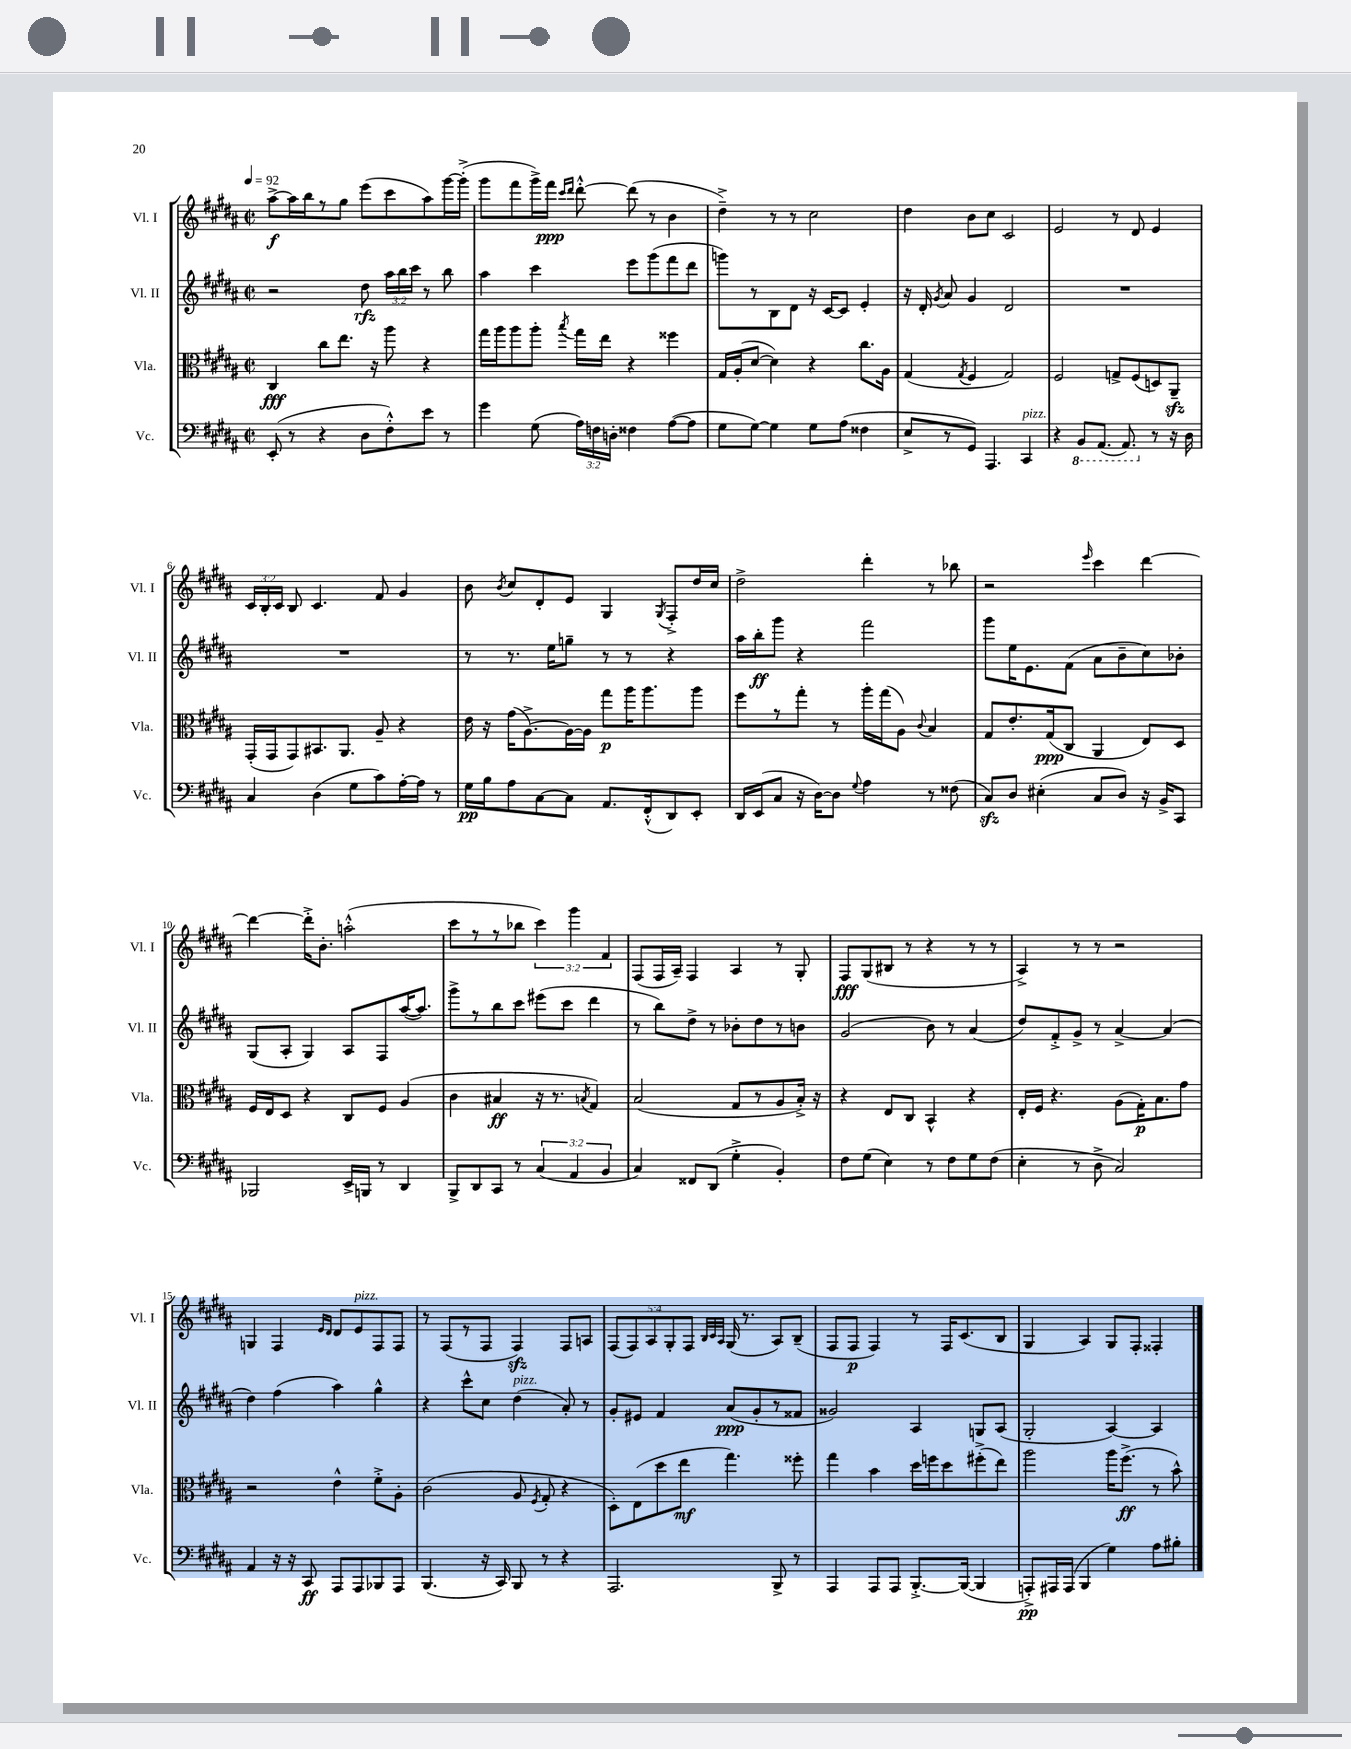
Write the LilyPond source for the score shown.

<<
\new StaffGroup <<
\new Staff = "s0" \with { instrumentName = "Vl. I" shortInstrumentName = "Vl. I" } {
    \clef treble \key b \major \defaultTimeSignature \time 2/2 \override Staff.TupletNumber.text = #tuplet-number::calc-fraction-text \tempo 4 = 92
    \autoBeamOff ais''8[~->\f ais''16 b''16 r8 gis''8] e'''8[( cis'''8 ais''8) gis'''16~ gis'''16]-.->( |
    gis'''8[ fis'''8 gis'''16->) fis'''16]\ppp \grace { cis'''16[ dis'''16] } dis'''8~-.-^ dis'''8( r8 b'4 |
    dis''4--->) r8 r8 cis''2 |
    dis''4 b'8[ cis''8] cis'2 |
    e'2 r8 dis'8 e'4 |
    \tuplet 3/2 { cis'16[ b16-. cis'16] } b8 cis'4. fis'8 gis'4 |
    b'8 \acciaccatura { b'8 } cis''8[ dis'8-. e'8] gis4 \acciaccatura { gis8 } fis8[-.-> dis''16 cis''16] |
    dis''2-> dis'''4-. r8 bes''8 |
    r2 \grace { e'''16 } cis'''4 dis'''4~ |
    dis'''4~ dis'''16[-.-> b'8.]-. a''2-.-^( |
    cis'''8[ r8 r8 bes''8] \tuplet 3/2 { cis'''4) gis'''4 fis'4 } |
    fis8[( fis16 ais16]--) fis4 ais4 r8 gis8-. |
    fis8[\fff gis8( bis8] r8 r4 r8 r8 |
    ais4->) r8 r8 r2 |
    g4 fis4 \grace { e'16[ dis'16] } dis'8[ e'8^\markup { \italic "pizz." } fis8 fis8] |
    r8 fis8[( r8 fis8] fis4\sfz) fis8[ a8] |
    \tuplet 5/4 { fis8[( fis8) ais8 gis8-. fis8] } \grace { b32[ cis'32 ais32] } gis16( r8. ais8[) b8]--( |
    fis8[ fis8]\p fis4) r8 fis16[ cis'8.( b8] |
    gis4 ais4) gis8[ fis8]-. fisis4-. \bar "|." |
}
\new Staff = "s1" \with { instrumentName = "Vl. II" shortInstrumentName = "Vl. II" } {
    \clef treble \key b \major \defaultTimeSignature \time 2/2 \override Staff.TupletNumber.text = #tuplet-number::calc-fraction-text
    \autoBeamOff r2 dis''8\rfz \tuplet 3/2 { ais''16[ b''16 cis'''16] } r8 b''8 |
    ais''4 cis'''4 e'''8[ gis'''8( fis'''8 dis'''8] |
    g'''8[) r8 b8 dis'8] r16 cis'16[~ cis'8] e'4-. |
    r16 dis'16-. \acciaccatura { gis'8 } ais'8 gis'4 dis'2 |
    R1 |
    R1 |
    r8 r8. e''16[ g''8]-- r8 r8 r4 |
    ais''16[ b''16-.\ff gis'''8] r4 fis'''2 |
    gis'''8[ e''16 e'8. fis'8]( ais'8[ b'8-- cis''8) bes'8]-. |
    gis8[( ais8]-. gis4) ais8[ fis8 ais''16~( ais''8.]) |
    gis'''8[-> r8 b''8 cis'''8] eis'''8[( cis'''8] dis'''4 |
    r8 b''8[) dis''8]-> r8 bes'8[-. dis''8 r8 b'8] |
    gis'2( b'8) r8 ais'4( |
    dis''8[) fis'8-.-> gis'8]-> r8 ais'4~-> ais'4( |
    dis''4) fis''4( ais''4) gis''4-^ |
    r4 cis'''8[-^ cis''8] dis''4^\markup { \italic "pizz." }( ais'8-.) r8 |
    gis'8[-. eis'8] fis'4 ais'8[\ppp( gis'8-. r8 fisis'8] |
    gisis'2) ais4 g8[ ais8]( |
    gis2-. ais4~) ais4 \bar "|." |
}
\new Staff = "s2" \with { instrumentName = "Vla." shortInstrumentName = "Vla." } {
    \clef alto \key b \major \defaultTimeSignature \time 2/2
    \autoBeamOff cis4\fff cis''8[ e''8.] r16 ais''8 r4 |
    gis''16[ ais''16 ais''8 ais''8]-. \acciaccatura { b''8 } gis''16[ e''16] r4 fisis''4 |
    gis16[ ais16-.( dis'8]~ dis'4) r4 cis''8.[ ais16] |
    gis4( \acciaccatura { gis8 } fis4 gis2) |
    fis2 g8[-> fis8( d8) ais,8]--\sfz |
    gis,16[-.( gis,16 gis,8) bis,8. ais,8.] ais8-- r4 |
    e'16 r16 gis'16[( ais8.~->) ais16~ ais16] gis''8[\p ais''16 ais''8. ais''8] |
    fis''8[ r8 gis''8]-. r8 ais''16[-. gis''16( ais8]) \appoggiatura { cis'8 } b4 |
    gis8[ e'8.-. gis16\ppp( cis8] ais,4 e8[) dis8] |
    fis16[ e16 dis8] r4 cis8[ fis8] ais4( |
    cis'4 bis4\ff r16 r8. \acciaccatura { b8 } gis4) |
    b2( gis8[ r8 ais8 b16]-.->) r16 |
    r4 e8[ cis8] b,4-^ r4 |
    e16[-. fis16] r4. ais8[( gis16-.\p) b8. gis'8] |
    r2 e'4-^ fis'8[-.-> ais8]-. |
    cis'2( ais8 \acciaccatura { fis8 } gis8-. r4 |
    dis8[-.) e8( dis''8 e''8]\mf gis''4.) fisis''8-. |
    gis''4 b'4 dis''16[ f''16 dis''8 fis''8-.->( e''8]) |
    ais''2 ais''16[ fis''8.]->\ff( r8 b'8-^) \bar "|." |
}
\new Staff = "s3" \with { instrumentName = "Vc." shortInstrumentName = "Vc." } {
    \clef bass \key b \major \defaultTimeSignature \time 2/2 \override Staff.TupletNumber.text = #tuplet-number::calc-fraction-text
    \autoBeamOff e,8-.( r8 r4 dis8[ fis8-.-^) e'8] r8 |
    gis'4 gis8( \tuplet 3/2 { ais16[) f16 d16]-. } fisis4 ais8[~( ais8] |
    gis8[ gis8]~) gis4 gis8[ ais8]( fisis4 |
    e8[-> r8 gis,8]) ais,,4. cis,4^\markup { \italic "pizz." } |
    r4 \ottava #-1 b,,8[ ais,,8.]( ais,,8.) \ottava #0 r8 r16 dis16 |
    cis4 dis4( gis8[ cis'8) ais16~-. ais16] r8 |
    gis16[\pp b16 ais8 cis8~ cis8] ais,8.[ fis,16-.-^( dis,8) e,8]-. |
    dis,16[ e,16( cis8] r16 dis16[~) dis8] \appoggiatura { gis8 } ais4 r8 fisis8( |
    cis8[\sfz) dis8] eis4-.( cis8[ dis8]) r16 b,16[-> cis,8] |
    bes,,2 e,16[-> b,,16] r8 dis,4 |
    b,,8[-> dis,8 cis,8] r8 \tuplet 3/2 { cis4( ais,4 b,4 } |
    cis4) fisis,8[ dis,8]( gis4-.-> b,4-.) |
    fis8[ gis8]( e4) r8 fis8[ gis8 fis8]( |
    e4-. r8 dis8-> cis2) |
    ais,4 r16 r16 cis,8\ff ais,,8[ ais,,8 bes,,8 ais,,8] |
    b,,4.( r16 cis,16) b,,8 r8 r4 |
    ais,,2. b,,8-> r8 |
    ais,,4 ais,,8[ ais,,8] b,,8.[~-.-> b,,16]~( b,,4 |
    a,,8[-.->\pp) ais,,16 ais,,16]( b,,4 gis4) ais8[ bis8]-. \bar "|." |
}
>>
>>
